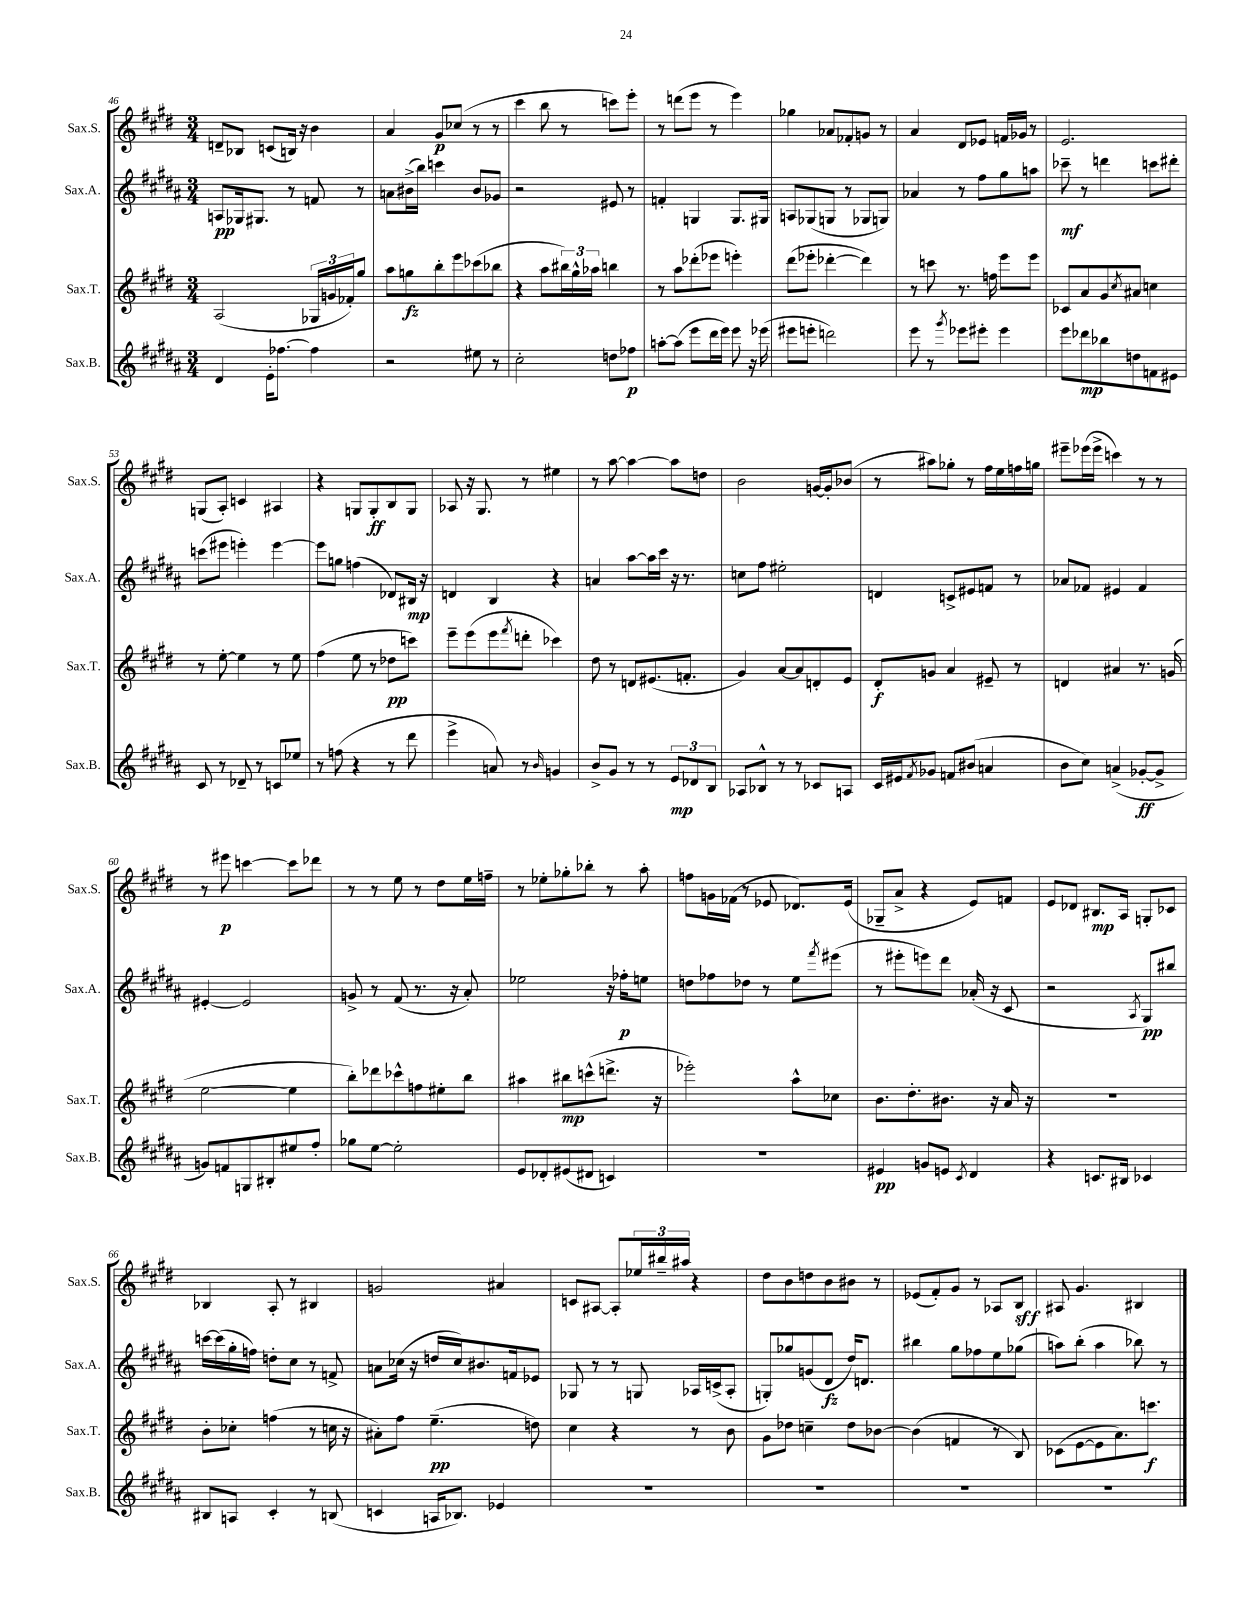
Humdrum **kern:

**kern	**kern	**kern	**kern
*staff4	*staff3	*staff2	*staff1
*clefG2	*clefG2	*clefG2	*clefG2
*k[f#c#g#d#a#]	*k[f#c#g#d#]	*k[f#c#g#d#a#]	*k[f#c#g#d#]
*M3/4	*M3/4	*M3/4	*M3/4
4d#	(2A	8A	8d~
.	.	16G-	8B-
.	.	8.G#	.
16e'	.	.	(8c
[8.ff-	.	.	.
.	.	8r	16B)
.	.	.	16r
4ff-]	24G-	8f	4b
.	24g	.	.
.	24f-')	.	.
.	8gg#	8r	.
=	=	=	=
2r	8aa	8a	4a
.	8gg	(16b#^	.
.	.	16bb)	.
.	8bb'	4ccc	8g#
.	8eee	.	(8cc-
8ee#	(8ccc-	8b#	8r
8r	8bb-	8g-	8r
=	=	=	=
2cc#'	4r	2r	4ccc#
.	8aa	.	8bb
.	24bb#)	.	8r
.	24gg#^^	.	.
.	24aa-	.	.
8dd	4bb	8e#	8ccc)
8ff-	.	8r	8eee'
=	=	=	=
[8aa'	8r	4f'	8r
(8aa]	8aa	.	(8ddd
8eee	(8ddd-'	4G	8eee
16ddd#	8eee-	.	8r
16eee)	.	.	.
8eee	4eee')	8.G	4eee)
16r	.	.	.
(16eee-	.	16G#	.
=	=	=	=
8eee#	(8ddd#	8A	4gg-
8eee'	8eee-'	(8G-	.
2ddd)	[4ddd-'	8G	8a-
.	.	8r	8f-'
.	4ddd-])	8G-	8g
.	.	8G)	8r
=	=	=	=
8eee	8r	4a-	4a
8r	8ccc	.	.
8qggg#	.	.	.
8eee-	8.r	8r	8d#
8eee#'	.	8ff#	8e-
.	16ff	.	.
4eee#	8eee	8gg#	16f
.	.	.	16g-
.	8eee	8aa	8r
=	=	=	=
8eee	8c-	8ccc-~	2.e
8ddd-	8a	8r	.
8bb-	8g#	4ddd	.
.	8qcc#	.	.
8dd	8a#	.	.
8f	4cc	8ccc	.
8e#	.	8ddd#'	.
=	=	=	=
8c#	8r	(8ccc	(8G
8r	[8ee'	8eee#	8A')
8d-~	4ee]	4eee')	4c
8r	.	.	.
8c	8r	[4eee	4A#
8ee-	8ee	.	.
=	=	=	=
8r	(4ff#	8eee]	4r
(8ff	.	8gg	.
4r	8ee	(4ff	8G
.	8r	.	8G'
8r	8dd-	8d-)	8B
8ddd#	8ccc)	16B#	8G
.	.	16r	.
=	=	=	=
4eee^	8eee~	4d	8A-
.	(8eee	.	16r
.	.	.	8.G#
8a)	8eee	4B	.
.	8qfff#	.	.
8r	8ddd'	.	8r
16qqb	.	.	.
4g	4ccc-)	4r	4ee#
=	=	=	=
8b^	8dd#	4a	8r
8g#	8r	.	[8aa
8r	8d	[8aa#	4aa_
8r	(8.e#	16aa#]	.
.	.	16ccc#	.
12e	.	16r	8aa]
.	8.f'	8.r	.
12d-	.	.	.
.	.	.	8dd
12B	.	.	.
=	=	=	=
8A-	4g#)	8cc	2b
8B-^^	.	8ff#	.
8r	[8a	2ee#'	.
8r	8a]	.	.
8c-	8d'	.	[16g
.	.	.	16g']
8A	8e	.	(8b-
=	=	=	=
16c#	8d#'	4d	8r
16e#	.	.	.
8qf#	.	.	.
8g-	8g	.	8aa#)
8f	4a	8c^	8gg-'
(8b#	.	8e#	8r
4a	8e#~	8f	16ff#
.	.	.	16ee
.	8r	8r	16ff
.	.	.	16gg
=	=	=	=
8b	4d	8a-	8eee#~
8cc#)	.	8f-	(16eee-
.	.	.	16eee-^
(4a^	4a#	4e#	4ccc)
[8g-'	8.r	4f-	8r
8g-^]	.	.	8r
.	(16g	.	.
=	=	=	=
8g)	[2ee	[4e#'	8r
8f	.	.	8eee#
8G	.	2e#]	[4ccc
8B#'	.	.	.
8ee#	4ee]	.	8ccc]
8ff#'	.	.	8ddd-
=	=	=	=
8gg-	8bb')	8g^	8r
[8ee	8ddd-	8r	8r
2ee']	8ccc-^^	(8f#	8ee
.	8ff	8.r	8r
.	8ee#'	.	8dd#
.	.	16r	.
.	8bb	8a#')	16ee
.	.	.	16ff~
=	=	=	=
8e	4aa#	2ee-	8r
8d-'	.	.	8ee-'
(8e#	8bb#	.	8gg-'
8d#	(8ccc^^	.	8bb-'
4c)	8.ddd^	16r	8r
.	.	16ff-'	.
.	.	8ee	8aa'
.	16r	.	.
=	=	=	=
2.r	2eee-')	8dd	8ff
.	.	8ff-	16g
.	.	.	(16f-
.	.	8dd-	8r
.	.	8r	8e-
.	8aa^^	8ee	8.d-)
.	.	8qfff#	.
.	8cc-	(8eee#	.
.	.	.	(16e-
=	=	=	=
4e#	8.b	8r	8G-~
.	.	8eee#'	8a^
.	8.dd#'	.	.
8g	.	8eee)	4r
8e	8.b#	8ddd#	.
8qc#	.	.	.
4d#	.	(16a-'	8e)
.	16r	16r	.
.	16a	8c#	8f
.	16r	.	.
=	=	=	=
4r	2.r	2r	8e
.	.	.	8d-
8.c	.	.	8.B#
16B#	.	.	16A
.	.	8qA#	.
4c-	.	8G#)	8G'
.	.	8bb#	8c-
=	=	=	=
8B#	8b'	[16ccc	4B-
.	.	(16ccc]	.
8A	8cc-'	16gg#'	.
.	.	16ff)	.
4c#'	(4ff	8dd'	8A'
.	.	8cc#	8r
8r	8r	8r	4B#
(8B	16cc	8f^	.
.	16r	.	.
=	=	=	=
4c	8a#')	8a	2g
.	8ff#	(16cc-	.
.	.	16r	.
16A	(4.ee~	16dd	.
8.B-)	.	16cc-)	.
.	.	8.b#	.
4e-	.	.	4a#
.	.	16f	.
.	8dd)	8e-	.
=	=	=	=
2.r	4cc#	8G-	8c
.	.	8r	[8A#
.	4r	8r	8A#']
.	.	8G	24ee-
.	.	.	24bb#~
.	.	.	24aa#
.	8r	16A-	4r
.	.	(16c^	.
.	8b	8A-'	.
=	=	=	=
2.r	8g#	8G')	8dd#
.	8dd-	8gg-	8b
.	4cc~	(8g	8dd
.	.	8d#	8b
.	8dd-	16dd#)	8b#
.	.	8.d	.
.	[8b-	.	8r
=	=	=	=
2.r	(4b-]	4bb#	(8e-
.	.	.	8f#')
.	4f	8gg#	8g#
.	.	8ff-	8r
.	8r	8ee	8A-
.	8B)	(8gg-	8B
=	=	=	=
2.r	(8c-	8aa)	8A#
.	[8e	(8bb'	4.g#
.	8e]	4aa	.
.	8.a)	.	.
.	.	8bb-)	4B#
.	8.ccc	.	.
.	.	8r	.
==	==	==	==
*-	*-	*-	*-
